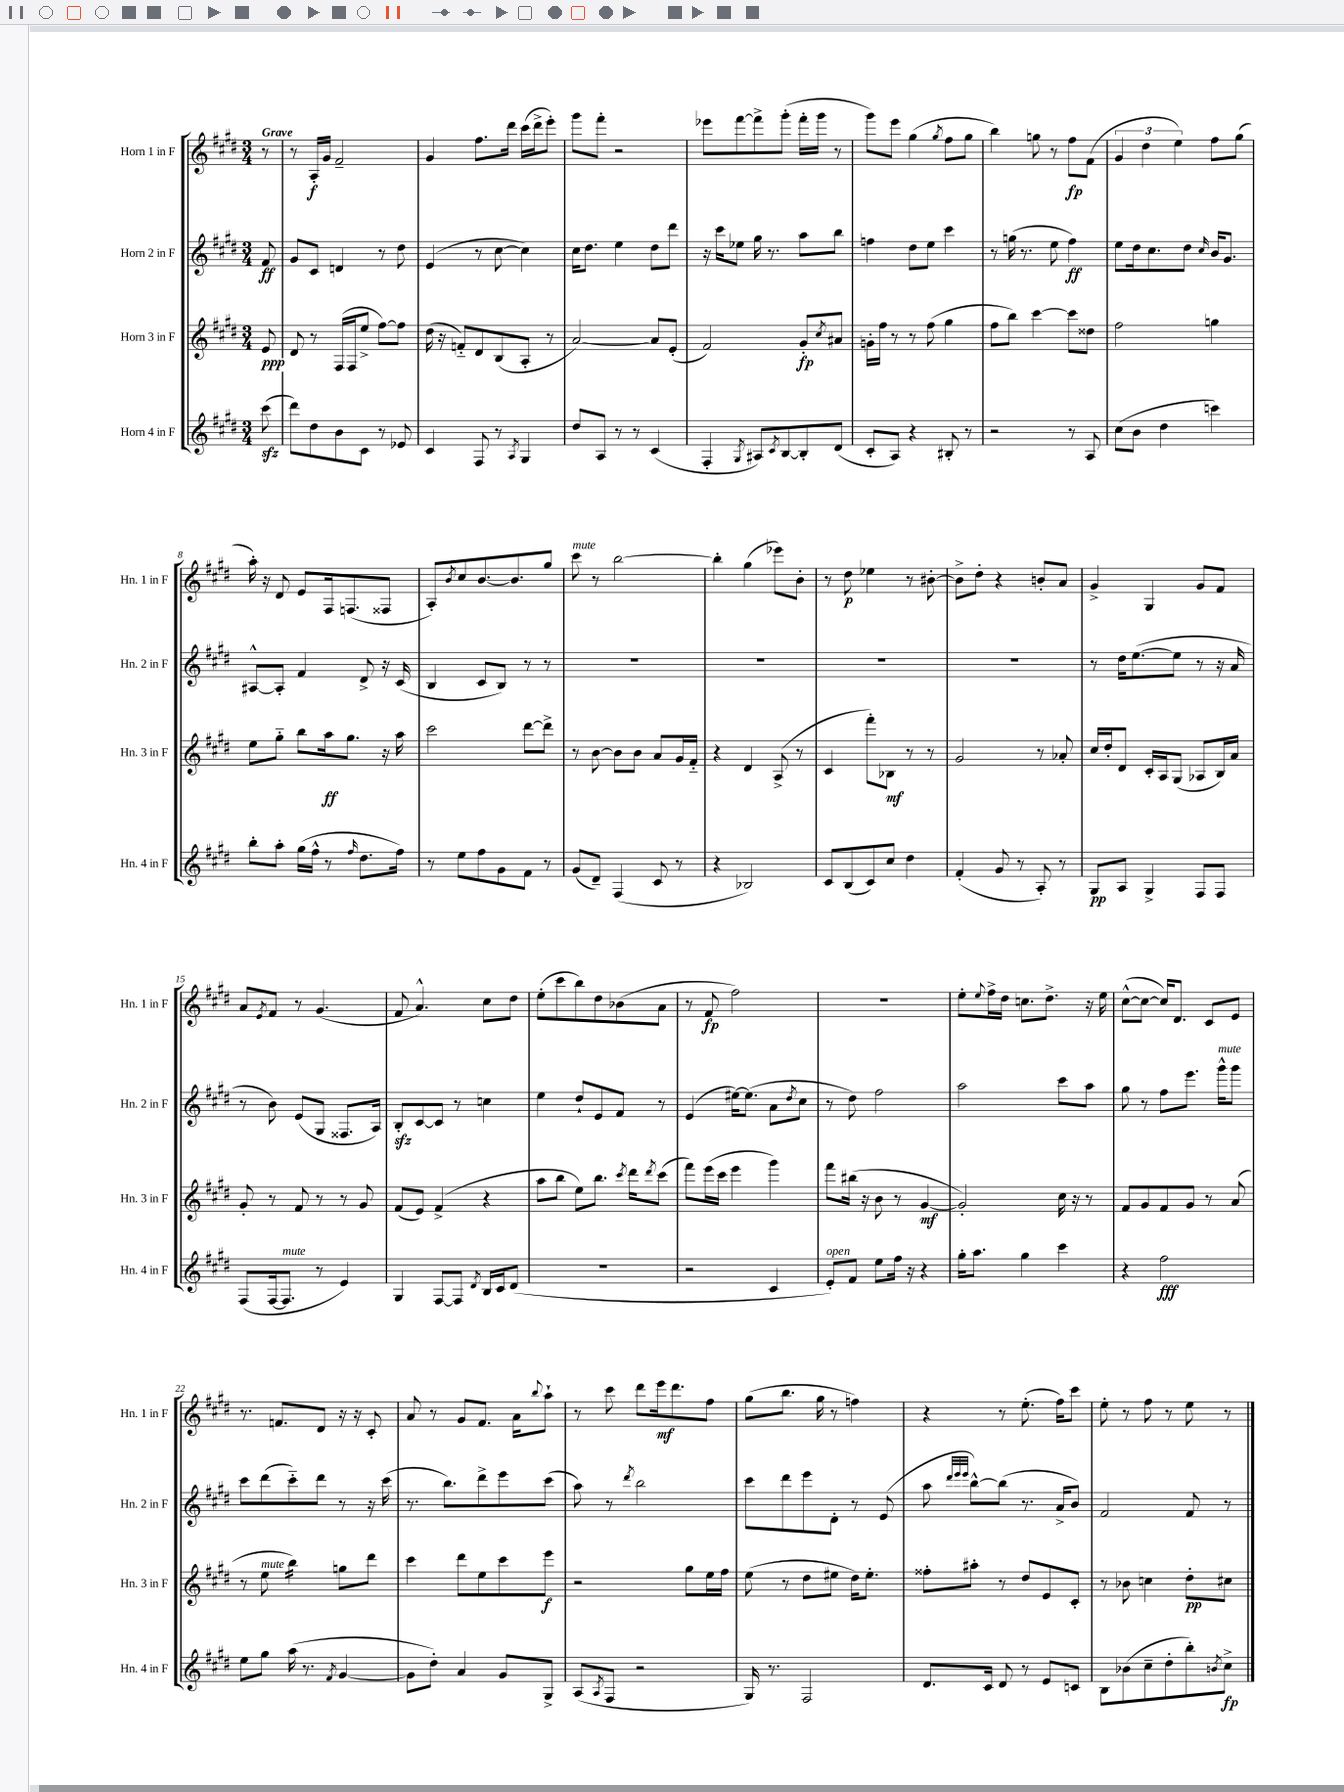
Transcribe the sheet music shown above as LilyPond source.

<<
\new StaffGroup <<
\new Staff = "s0" \with { instrumentName = "Horn 1 in F" shortInstrumentName = "Hn. 1 in F" } {
    \clef treble \key e \major \numericTimeSignature \time 3/4 \partial 8 \tempo "Grave"
    r8 |
    r8 a16-.\f gis'16 fis'2-- |
    gis'4 fis''8. dis'''16 cis'''16( dis'''16-> e'''8-.) |
    gis'''8 fis'''8-. r2 |
    ees'''8 fis'''8~ fis'''8-> gis'''8-.( fis'''16-. gis'''16 r8 |
    gis'''8) e'''8 gis''4( \acciaccatura { gis''8 } fis''8 gis''8 |
    b''4) g''8 r8 fis''8\fp fis'8( |
    \tuplet 3/2 { gis'4 dis''4 e''4) } fis''8 gis''8( |
    a''16-.) r16 dis'8 e'8 fis16 f8.( fisis8 |
    a8-.) \acciaccatura { b'8 } cis''8 b'8.~ b'8. gis''8 |
    cis'''8^\markup { \italic "mute" } r8 b''2~ |
    b''4-. gis''4( ees'''8) b'8-. |
    r8 dis''8\p ees''4 r8 bis'8~-. |
    bis'8-> dis''8-. r4 b'8-. a'8 |
    gis'4-> gis4 gis'8 fis'8 |
    a'8 \acciaccatura { e'8 } fis'8 r8 gis'4.( |
    fis'8 a'4.-^) cis''8 dis''8 |
    e''8-.( cis'''8 b''8) dis''8 bes'8( a'8 |
    r8 fis'8\fp fis''2) |
    R2. |
    e''8-. \appoggiatura { e''8 } fis''16-> dis''16 c''8. dis''8.-> r16 e''16 |
    cis''8~-^( cis''8~ cis''16) dis'8. cis'8 e'8 |
    r8. f'8. dis'8 r16 r16 cis'8-. |
    a'8 r8 gis'8 fis'8. a'16 \appoggiatura { b''8 } a''8-! |
    r8 cis'''8 dis'''8 e'''16\mf dis'''8. fis''8 |
    gis''8( b''8. gis''16 r8 f''4) |
    r4 r8 e''8.-.( fis''16) cis'''8 |
    e''8-. r8 fis''8 r8 e''8 r8 \bar "|." |
}
\new Staff = "s1" \with { instrumentName = "Horn 2 in F" shortInstrumentName = "Hn. 2 in F" } {
    \clef treble \key e \major \numericTimeSignature \time 3/4 \partial 8
    fis'8\ff |
    gis'8 cis'8 d'4 r8 dis''8 |
    e'4( r8 cis''8~ cis''4) |
    cis''16 dis''8. e''4 dis''8 dis'''8 |
    r16 cis'''16 ees''8 gis''16 r8. a''8 b''8 |
    f''4 dis''8 e''8 cis'''4 |
    r8 g''16( r8. e''8 fis''4\ff) |
    e''8 dis''16 cis''8. dis''8 \grace { cis''16 } b'16 gis'8. |
    ais8~-^ ais8-. fis'4 dis'8-> r16 cis'16( |
    b4 cis'8 b8) r8 r8 |
    R2. |
    R2. |
    R2. |
    R2. |
    r8 dis''16 e''8.~( e''8 r8 r16 a'16 |
    r8 b'8) e'8( gis8 fisis8. a16) |
    b8-.\sfz cis'8~ cis'8 r8 c''4 |
    e''4 dis''8-! e'8 fis'8 r8 |
    e'4( eis''16~) eis''8.( a'8 \acciaccatura { dis''8 } cis''8 |
    r8 dis''8) fis''2 |
    a''2 cis'''8 a''8 |
    gis''8 r8 fis''8 e'''8. gis'''16-^^\markup { \italic "mute" } gis'''8 |
    cis'''8 dis'''8( cis'''8-_) dis'''8 r8 r16 cis'''16( |
    r8. b''8.) dis'''8-> e'''8 cis'''8( |
    a''8) r8 \acciaccatura { dis'''8 } b''2 |
    cis'''8 dis'''8 e'''8 dis'8-. r8 e'8( |
    a''8 \grace { dis'''32 e'''32 e'''32 } b''8~-^) b''8( r8. a'16-> b'8) |
    fis'2 fis'8 r8 \bar "|." |
}
\new Staff = "s2" \with { instrumentName = "Horn 3 in F" shortInstrumentName = "Hn. 3 in F" } {
    \clef treble \key e \major \numericTimeSignature \time 3/4 \partial 8
    e'8\ppp |
    dis'8 r8 fis16( fis16 e''8-> fis''8~) fis''8 |
    dis''16( r16 f'8-_) dis'8 b8( a8-. r8 |
    a'2~) a'8 e'8-.( |
    fis'2) gis'8-.\fp \acciaccatura { cis''8 } ais'8 |
    g'16-. fis''16 r8 r8 fis''8( gis''4 |
    fis''8 b''8) cis'''4~ cis'''8 disis''8 |
    fis''2 g''4 |
    e''8 gis''8-_ b''8 a''16\ff gis''8. r16 a''16 |
    cis'''2 dis'''8~ dis'''8-> |
    r8 b'8~ b'8 b'8 a'8 gis'16 fis'16-_ |
    r4 dis'4 a8->( r8 |
    cis'4 fis'''8-.) bes8\mf r8 r8 |
    gis'2 r8 aes'8-. |
    cis''16 dis''16-. dis'8 cis'16-. a16 gis8( aes8 b16) a'16 |
    gis'8-. r8 fis'8 r8 r8 gis'8 |
    fis'8( e'8) fis'4->( r4 |
    a''8 b''8 e''8) b''8. \acciaccatura { cis'''8 } dis'''16 \acciaccatura { dis'''8 } cis'''8( |
    fis'''8) e'''16( cis'''16 e'''4 gis'''4) |
    fis'''8 bis''16( r16 b'8 r8 gis'4~\mf |
    gis'2-.) cis''16 r16 r8 |
    fis'8 gis'8 fis'8 gis'8 r8 a'8( |
    r8 e''8^\markup { \italic "mute" } b''4:16) g''8 dis'''8 |
    cis'''4 dis'''8 e''8 cis'''8 e'''8\f |
    r2 gis''8 e''16 fis''16 |
    e''8( r8 dis''8 eis''8 dis''16) eis''8.-. |
    fisis''8-. ais''8-. r8 dis''8 e'8 cis'8-. |
    r8 bes'8 c''4 dis''8-.\pp cis''8 \bar "|." |
}
\new Staff = "s3" \with { instrumentName = "Horn 4 in F" shortInstrumentName = "Hn. 4 in F" } {
    \clef treble \key e \major \numericTimeSignature \time 3/4 \partial 8
    cis'''8\sfz( |
    dis'''8) dis''8 b'8 cis'8 r8 ees'8 |
    cis'4 fis8 r8 \acciaccatura { a8 } gis4 |
    dis''8 a8 r8 r8 cis'4( |
    fis4-. \acciaccatura { gis8 } ais8) \acciaccatura { cis'8 } b8~ b8-. dis'8( |
    cis'8-. a8) r4 bis8-. r8 |
    r2 r8 a8 |
    cis''8( b'8 dis''4 c'''4) |
    b''8-. a''8-. gis''16( fis''16-^ r8 \grace { fis''16 } dis''8. fis''16) |
    r8 e''8 fis''8 gis'8 fis'8 r8 |
    gis'8( dis'8--) fis4( cis'8 r8 |
    r4 bes2) |
    cis'8 b8( cis'8) cis''8 dis''4 |
    fis'4-.( gis'8 r8 a8-.) r8 |
    gis8\pp a8 gis4-> fis8 fis8 |
    fis8( fis16~ fis8.^\markup { \italic "mute" } r8 e'4) |
    gis4 fis8~ fis8 \acciaccatura { dis'8 } b16 cis'16 dis'8( |
    R2. |
    r2 cis'4 |
    e'8-.^\markup { \italic "open" }) fis'8 e''8 fis''16 r16 r4 |
    gis''16-. a''8. gis''4 cis'''4 |
    r4 fis''2\fff |
    e''8 gis''8 a''16( r8. \acciaccatura { fis'8 } gis'4~ |
    gis'8 dis''8-.) a'4 gis'8 gis8-> |
    a8( \acciaccatura { a8 } fis8 r2 |
    gis16) r8. fis2 |
    dis'8. cis'16 dis'8 r8 e'8 c'8 |
    b8 bes'8( cis''8-- dis''8-. b''8-.) \acciaccatura { b'8 } cis''8->\fp \bar "|." |
}
>>
>>
